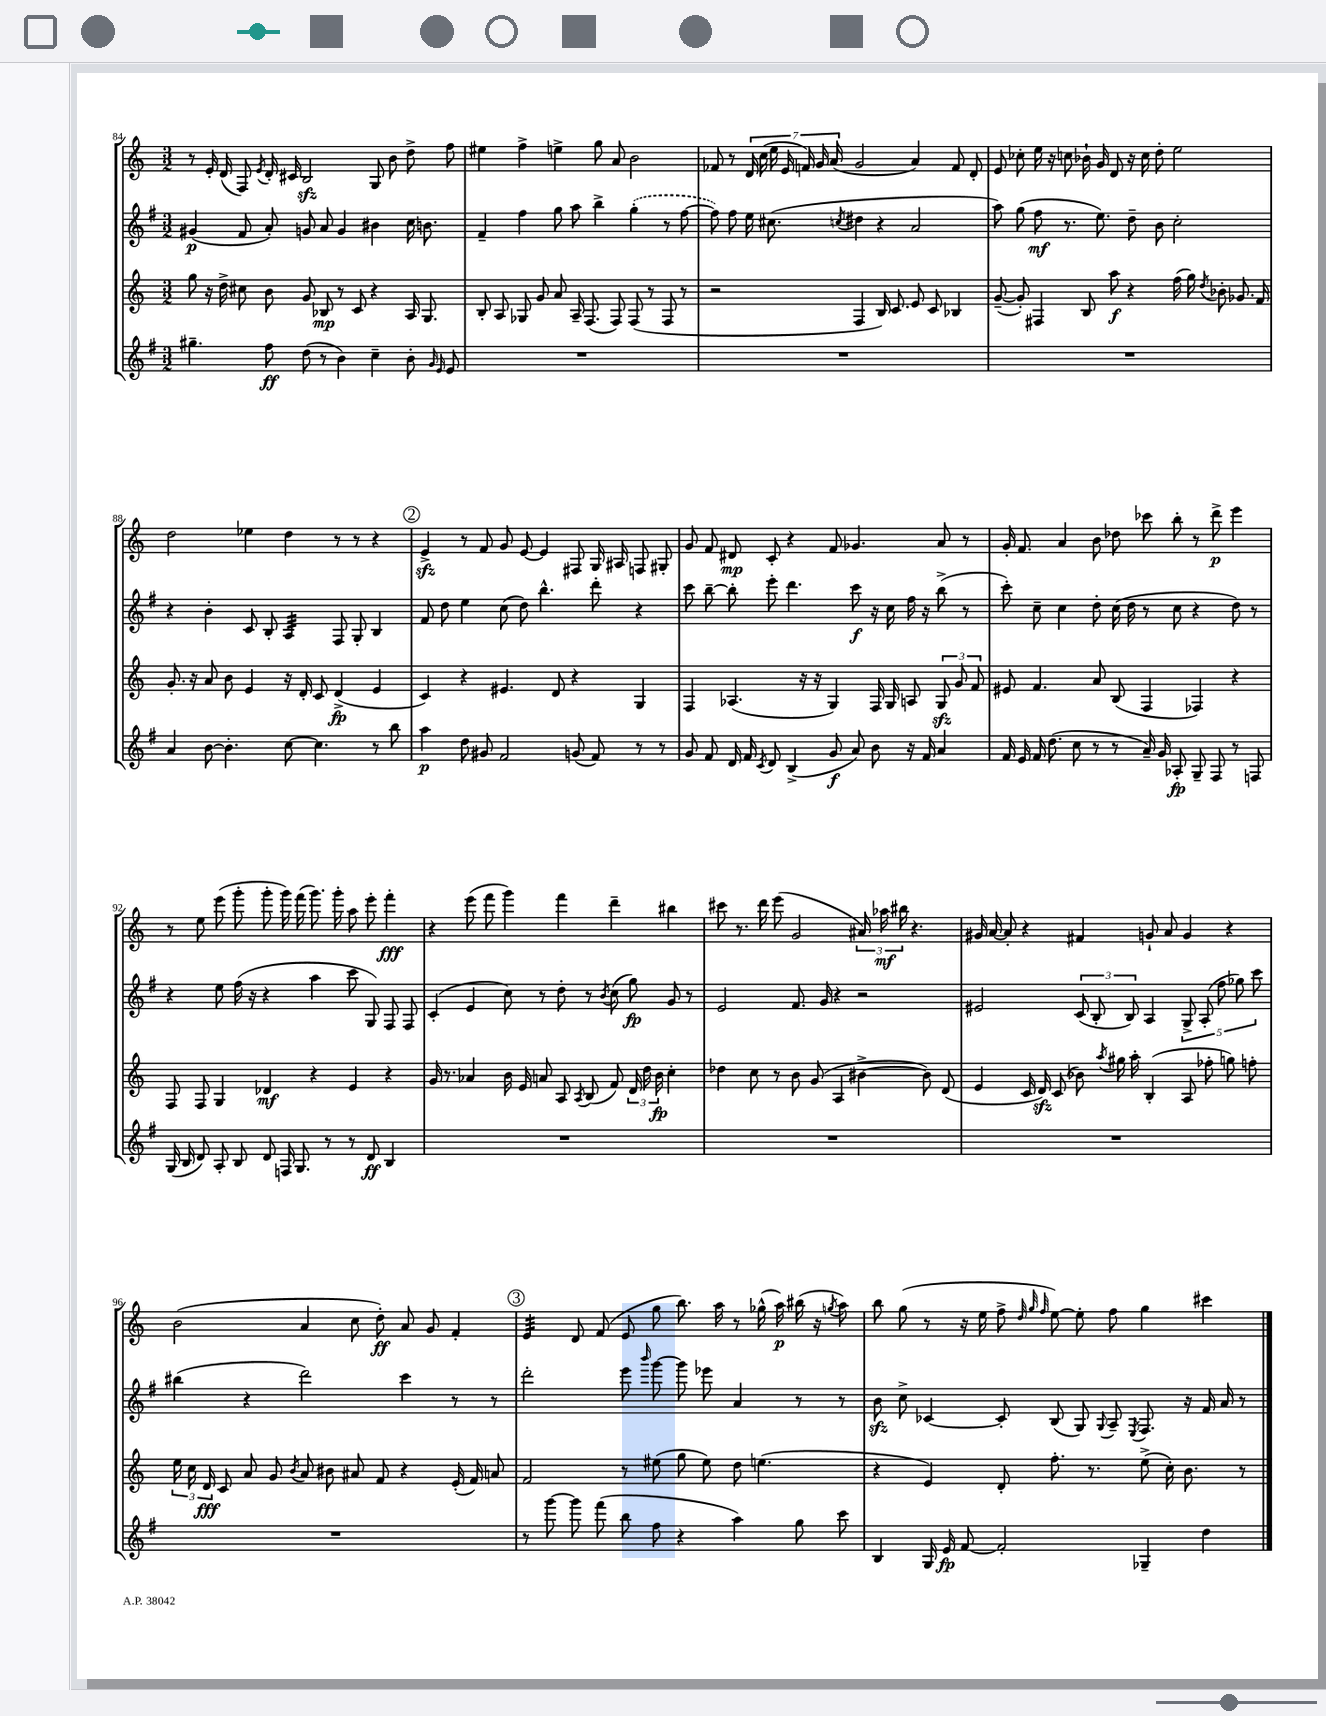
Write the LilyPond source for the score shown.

<<
\new StaffGroup <<
\new Staff = "s0" {
    \clef treble \key c \major \numericTimeSignature \time 3/2
    \autoBeamOff r8 e'16-. d'16( f8) \acciaccatura { e'8 } d'16-. cis'16 b2\sfz g8 b'8 d''8-> f''8 |
    eis''4 f''4-> e''4-> g''8 a'8 b'2 |
    fes'8 r8 \tuplet 7/4 { d'16 c''16( e''16 e'16 f'16) g'16 a'16( } g'2 a'4) f'8 d'8-. |
    e'8 ces''8-. e''16 r16 c''8 bes'16-! g'16 d'8 r16 c''16 d''8-. e''2 |
    d''2 ees''4 d''4 r8 r8 r4 |
    \mark \markup { \circle "2" } e'4->\sfz r8 f'8 g'8 e'8~ e'4 fis8 g16 ais16 f8 gis8-. |
    g'8 f'8 dis'8\mp c'8-. r4 f'8 ges'4. a'8 r8 |
    g'16-. f'8. a'4 b'8 des''8 ces'''8 b''8-. r8 d'''8->\p e'''4 |
    r8 e''8 e'''8( g'''8-. g'''8-. g'''16) f'''16( g'''8.) g'''16-. a''8 e'''8-. f'''4-.\fff |
    r4 e'''8( f'''8 g'''4) f'''4 d'''4-- bis''4 |
    cis'''8 r8. d'''16 e'''8( g'2 \tuplet 3/2 { ais'16) aes''16\mf bis''16 } r4. |
    gis'16 a'16~ a'8-. r4 fis'4 g'8-! a'8 g'4 r4 |
    b'2( a'4 c''8 d''8-.\ff) a'8 g'8 f'4-. |
    \mark \markup { \circle "3" } e'4:32 d'8 f'8( e'8 g''8 b''8.) a''16 r8 ges''16-^( a''16\p) bis''16( r16 \acciaccatura { g''8 } a''8) |
    b''8 g''8( r8 r16 e''16 f''8-> \grace { d''32 g''32 f''32 } e''8~) e''8-. f''8 g''4 cis'''4 \bar "|." |
}
\new Staff = "s1" {
    \clef treble \key g \major \numericTimeSignature \time 3/2
    \autoBeamOff gis'4\p( fis'8 a'8-.) g'8 a'8 g'4 bis'4 c''16 b'8. |
    fis'4-- fis''4 g''8 a''8 b''4-> \once \slurDashed g''4-.( r8 fis''8~ |
    fis''8) fis''8 e''16 cis''8.( \acciaccatura { c''8 } dis''4 r4 a'2 |
    a''8) g''8( fis''8\mf r8. e''8.) d''8-- b'8 c''2-. |
    r4 b'4-. c'8 b8-. a4:32 fis8 g8-. b4 |
    \mark \markup { \circle "2" } fis'8 d''8 e''4 c''8( d''8) b''4.-^ d'''8-. r4 |
    c'''8 b''8~-- b''8-. e'''8-. d'''4. c'''8\f r16 c''16 fis''16 r16 b''8->( r8 |
    c'''8-.) c''8-- c''4 d''8-. c''16( d''16 r8 c''8 r4 d''8) r8 |
    r4 e''8 fis''16( r16 r4 a''4 c'''8 g8) fis8 fis8 |
    c'4-.( e'4 c''8) r8 d''8-. r8 \acciaccatura { b'8 } c''8( g''8\fp) g'8 r8 |
    e'2 fis'8. g'16 r4 r2 |
    eis'2 \tuplet 3/2 { c'8( b8-. b8) } a4 \tuplet 5/4 { g8-> a8-.( fis''8 ges''8) c'''8 } |
    bis''4( r4 d'''2) c'''4 r8 r8 |
    \mark \markup { \circle "3" } d'''2-. e'''8 \grace { b'''16 } g'''8~ g'''8 ees'''8 a'4 r8 r8 |
    b'8\sfz c''8-> ces'4~ ces'8-. b8( g8) \appoggiatura { g8 } a8-- \acciaccatura { e8 } fis8. r16 fis'16 a'16 r8 \bar "|." |
}
\new Staff = "s2" {
    \clef treble \key c \major \numericTimeSignature \time 3/2
    \autoBeamOff g''8 r16 d''16-> cis''8 b'8 g'8 bes8\mp r8 c'8 r4 a16 g8. |
    b8-. a8 ges8 g'8 a'8 a16-- f8.( f8) f8( r8 f8 r8 |
    r2 f4 b16) c'8. e'8 c'8 bes4 |
    g'8~--( g'8-.) fis4 b8 a''8\f r4 f''16( g''16) \acciaccatura { d''8 } bes'8-. ges'8. f'16 |
    g'8.-. r16 a'8 b'8 e'4 r16 d'16-. c'8 d'4->\fp( e'4 |
    \mark \markup { \circle "2" } c'4) r4 eis'4. d'8 r4 g4 |
    f4 aes4.( r16 r16 g4) f16 g16 a8 \tuplet 3/2 { g8\sfz g'8 f'8 } |
    eis'8 f'4. a'8 b8( f4 fes4) r4 |
    f8 f8 g4 des'4\mf r4 e'4 r4 |
    g'16 r8. aes'4 b'16 e'16 a'8 a8 \acciaccatura { a8 } b8( f'8) \tuplet 3/2 { d'16 d''16 b'16\fp } c''4-. |
    des''4 c''8 r8 b'8 g'8( a4 bis'4~-> bis'8) d'8( |
    e'4 c'16 d'16\sfz) c'8( bes'8) \acciaccatura { a''8 } gis''16 a''16-. b4-.( a8 fes''8-. g''8) f''8-. |
    \tuplet 3/2 { e''16 c''16 d'16\fff } c'8 a'8 g'8 \acciaccatura { b'8 } a'8 bis'8 ais'8 f'8 r4 e'16-.( f'16) a'8 |
    \mark \markup { \circle "3" } f'2 r8 eis''8( g''8 eis''8) d''8 e''4.( |
    r4 e'4) d'8-. f''8.-. r8. e''8->( c''16-.) b'8. r8 \bar "|." |
}
\new Staff = "s3" {
    \clef treble \key g \major \numericTimeSignature \time 3/2
    \autoBeamOff gis''4.-- fis''8\ff d''8( r8 b'4) c''4-- b'8-. \grace { g'16 e'16 } e'8 |
    R1. |
    R1. |
    R1. |
    a'4 b'8~ b'4.-. c''8~ c''4. r8 b''8 |
    \mark \markup { \circle "2" } a''4\p d''8 gis'8 fis'2 g'8( fis'8) r8 r8 |
    g'8 fis'8 d'16 fis'16 \acciaccatura { c'8 } d'8 b4->( g'8\f a'8) b'8 r16 fis'16 a'4 |
    fis'16 e'16 fis'16 d''8.( c''8 r8 r8 a'16--) g'16 aes8-.\fp g8-- fis8 r8 f8 |
    g16( b16 d'8) a8-. b8 d'8 f16 g8. r8 r8 d'8\ff b4 |
    R1. |
    R1. |
    R1. |
    R1. |
    \mark \markup { \circle "3" } r8 g'''8~ g'''8 fis'''8( b''8 fis''8 r4 a''4) g''8 c'''8 |
    b4 g16 e'16\fp fis'8~ fis'2-. ges4-- d''4 \bar "|." |
}
>>
>>
\layout { \context { \Score currentBarNumber = #84 } }
